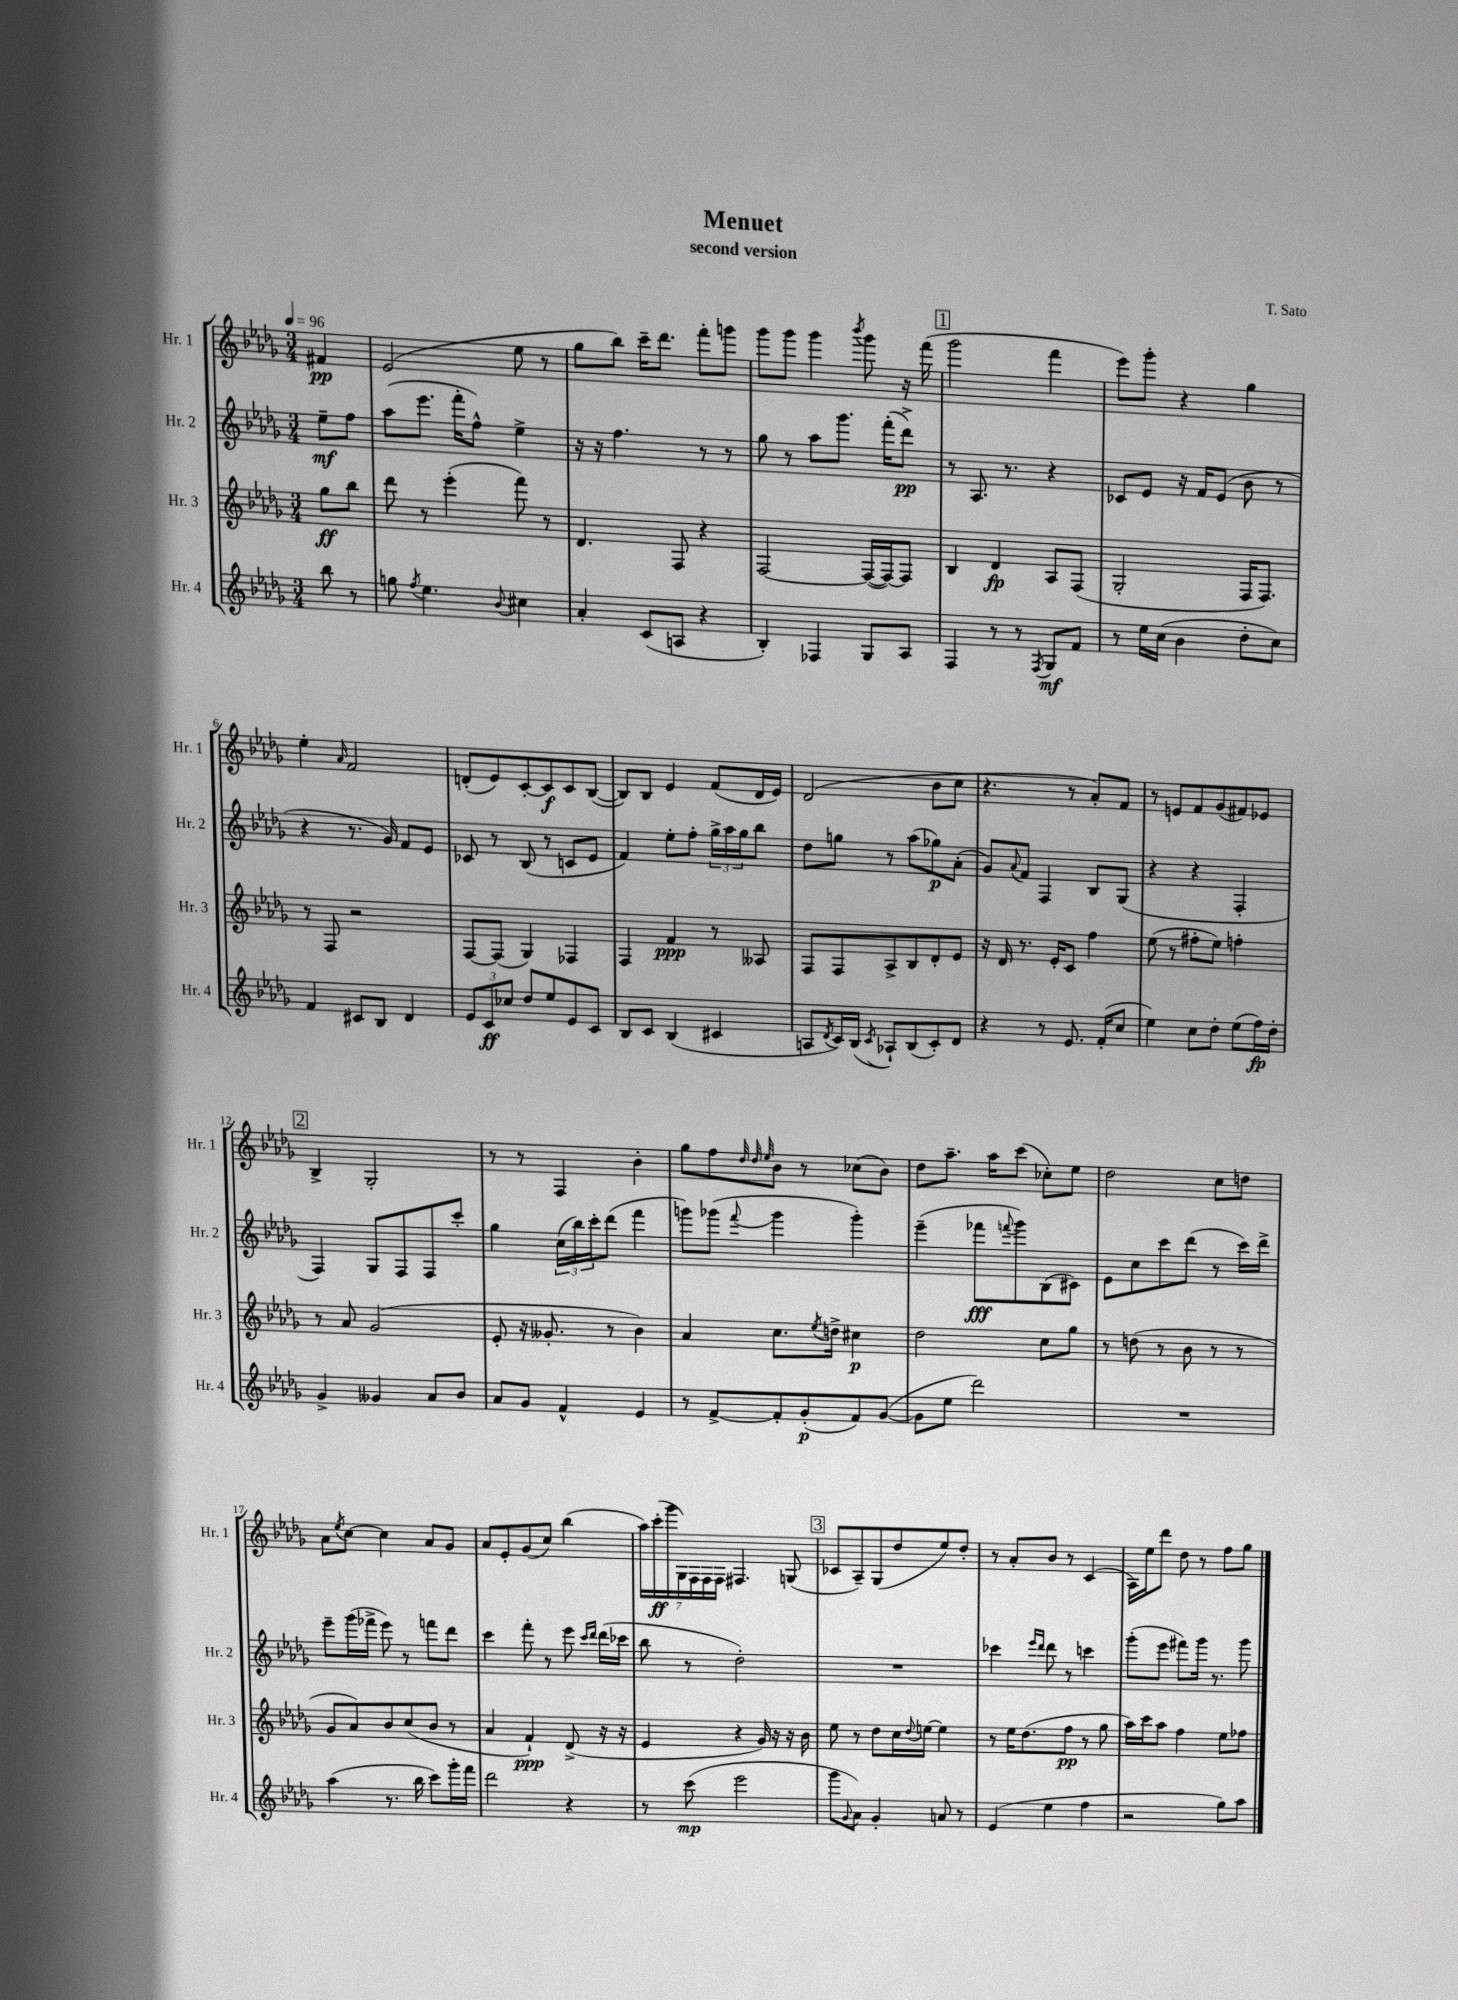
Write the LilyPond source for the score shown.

\header { title = "Menuet" composer = "T. Sato" subtitle = "second version" }
<<
\new StaffGroup <<
\new Staff = "s0" \with { instrumentName = "Hr. 1" shortInstrumentName = "Hr. 1" } {
    \clef treble \key des \major \numericTimeSignature \time 3/4 \partial 4 \tempo 4 = 96
    fis'4\pp |
    ees'2( ees''8 r8 |
    ges''8 bes''8) c'''16-- des'''8. f'''8-. g'''8 |
    ges'''8 ges'''8 ges'''4 \acciaccatura { bes'''8 } ges'''8 r16 f'''16( |
    \mark \markup { \box "1" } ges'''2 f'''4 |
    ees'''8) ges'''8-. r4 ges''4 |
    ees''4-. \grace { aes'16 } f'2 |
    d'8-.( ees'8) c'8~-. c'8\f c'8 bes8~( |
    bes8) bes8 ees'4 f'8( des'16 ees'16) |
    des'2( bes'8 c''8 |
    r4. r8 aes'8-.) f'8 |
    r8 e'8 f'8 ges'8( fis'8) ees'8 |
    \mark \markup { \box "2" } bes4-> ges2-. |
    r8 r8 f4 bes'4-. |
    ges''8 f''8 \grace { des''32 des''32 ees''32 } bes'8 r8 ces''8( bes'8) |
    des''8 aes''8.-- aes''16 c'''8( ces''8-.) ees''8 |
    des''2 c''8 d''8 |
    aes'8 \acciaccatura { ees''8 } c''8~ c''4 aes'8 ges'8 |
    aes'8 ees'8-. ges'8( c''8) bes''4( |
    \tuplet 7/4 { aes''16) c'''16-.\ff( ges'''16 ges16) f16 f16 f16 } fis4. g8( |
    \mark \markup { \box "3" } ces'8 aes8--) ges8( des''8 ees''8) des''8-. |
    r8 aes'8-. bes'8 r8 c'4( |
    aes16) ees''16 des'''8 des''8 r8 f''8 ges''8 \bar "|." |
}
\new Staff = "s1" \with { instrumentName = "Hr. 2" shortInstrumentName = "Hr. 2" } {
    \clef treble \key des \major \numericTimeSignature \time 3/4 \partial 4
    ees''8--\mf f''8 |
    aes''8( ees'''8. f'''16-. f''8-^) ees''4-> |
    r16 r16 f''4. r8 r8 |
    ges''8 r8 aes''8 ges'''8. f'''16-.( des'''8->\pp) |
    \mark \markup { \box "1" } r8 aes8. r8. r4 |
    ces'8 ees'8 r16 f'16 ees'8( bes'8 r8 |
    r4 r8. ges'16) f'8 ees'8 |
    ces'8 r8 bes8( r8 c'8 ees'8 |
    f'4) ees''8-. f''8-. \tuplet 3/2 { ges''16-> aes''16 ges''16 } bes''8 |
    des''8 g''8 r8 aes''8( ges''8\p) aes'8-.( |
    ges'8) \appoggiatura { aes'8 } f'8 f4 bes8 ges8( |
    r4 r4 f4-. |
    \mark \markup { \box "2" } f4) ges8 f8 f8 c'''8-. |
    ges''4 \tuplet 3/2 { c''16( bes''16) c'''16-. } des'''8( f'''4 |
    g'''8) ges'''8( \appoggiatura { f'''8 } ges'''4 ges'''4-.) |
    ees'''4--( fes'''8\fff \appoggiatura { f'''8 } ges'''8) bes8( cis'8) |
    ees'8 c''8 c'''8 des'''8( r8 c'''16) des'''16-> |
    ees'''8-- ges'''16( fes'''16-> ees'''8) r8 f'''8 des'''8 |
    c'''4 f'''8-. r8 ees'''8 \grace { c'''16 des'''16 } des'''16( ces'''16 |
    bes''8 r8 des''2-.) |
    \mark \markup { \box "3" } R2. |
    ces'''4 \grace { ees'''16 des'''16 } des'''8 r8 c'''4 |
    ges'''8-.( ees'''8 fis'''8) ges'''16 r8. ges'''8 \bar "|." |
}
\new Staff = "s2" \with { instrumentName = "Hr. 3" shortInstrumentName = "Hr. 3" } {
    \clef treble \key des \major \numericTimeSignature \time 3/4 \partial 4
    ges''8\ff bes''8 |
    des'''8 r8 ees'''4-.( f'''8) r8 |
    des'4. f8 r4 |
    f2~ f16~( f16~) f8 |
    \mark \markup { \box "1" } bes4 des'4\fp aes8 f8( |
    ges2-. f16 f8.) |
    r8 f8 r2 |
    f8~ f8( ges4) fes4 |
    f4 f'4\ppp r8 aeses8 |
    f8 f8 aes8-> bes8 des'8-. ees'8 |
    r16 des'16 r8. ees'16-. c'8 f''4 |
    ees''8( r8 fis''8-. ees''8) f''4-. |
    \mark \markup { \box "2" } r8 aes'8 ges'2( |
    ees'8-. r16 geses'8.-. r8 bes'4) |
    aes'4 c''8. \acciaccatura { ees''8 } d''16-> cis''4\p |
    des''2 c''8 ges''8 |
    r8 d''8( r8 bes'8 r8 r8 |
    ges'8 aes'8) bes'8 c''8( bes'8 r8 |
    aes'4 f'4-!\ppp) des'8->( r16 r16 |
    ees'4 r4 ges'16) r16 r16 bes'16 |
    \mark \markup { \box "3" } ees''8 r8 des''8 c''16 \appoggiatura { des''8 } e''16~ e''4 |
    r8 ees''16 des''8.( f''8\pp r8 ges''8 |
    aes''16) c'''16 aes''8 f''4 ees''8 fes''8 \bar "|." |
}
\new Staff = "s3" \with { instrumentName = "Hr. 4" shortInstrumentName = "Hr. 4" } {
    \clef treble \key des \major \numericTimeSignature \time 3/4 \partial 4
    bes''8 r8 |
    g''8 \acciaccatura { f''8 } ees''4. \appoggiatura { bes'8 } cis''4 |
    aes'4-. c'8( a8 r4 |
    bes4-.) fes4 ges8 aes8 |
    \mark \markup { \box "1" } f4 r8 r8 \acciaccatura { f8 } ges8\mf f'8 |
    r8 ees''16 c''16( bes'4 des''8-. c''8) |
    f'4 cis'8 bes8 des'4 |
    \tuplet 3/2 { ees'8 c'8\ff ces''8 } des''8 ees''8 ees'8 c'8 |
    bes8 c'8 bes4( cis'4 |
    a8 \acciaccatura { des'8 } c'16) bes16( \acciaccatura { c'8 } aes8-!) bes8( c'8-.) des'8 |
    r4 r8 ees'8. f'16-.( c''8 |
    ees''4) c''8 des''8-. ees''8( f''16\fp) des''16-. |
    \mark \markup { \box "2" } ges'4-> geses'4 aes'8 bes'8 |
    aes'8 ges'8 f'4-^ ees'4 |
    r8 f'8~-> f'8-. ges'8-.\p( f'8) ges'8~( |
    ges'8 ees''8 des'''2) |
    R2. |
    aes''4( r8. bes''16 c'''8) ges'''16-. f'''16 |
    des'''2 r4 |
    r8 c'''8\mp( ees'''2 |
    \mark \markup { \box "3" } ges'''8 \appoggiatura { ges'8 } aes'8) ges'4-. a'8 r8 |
    ees'4( ees''4 f''4 |
    r2 ges''8) aes''8 \bar "|." |
}
>>
>>
